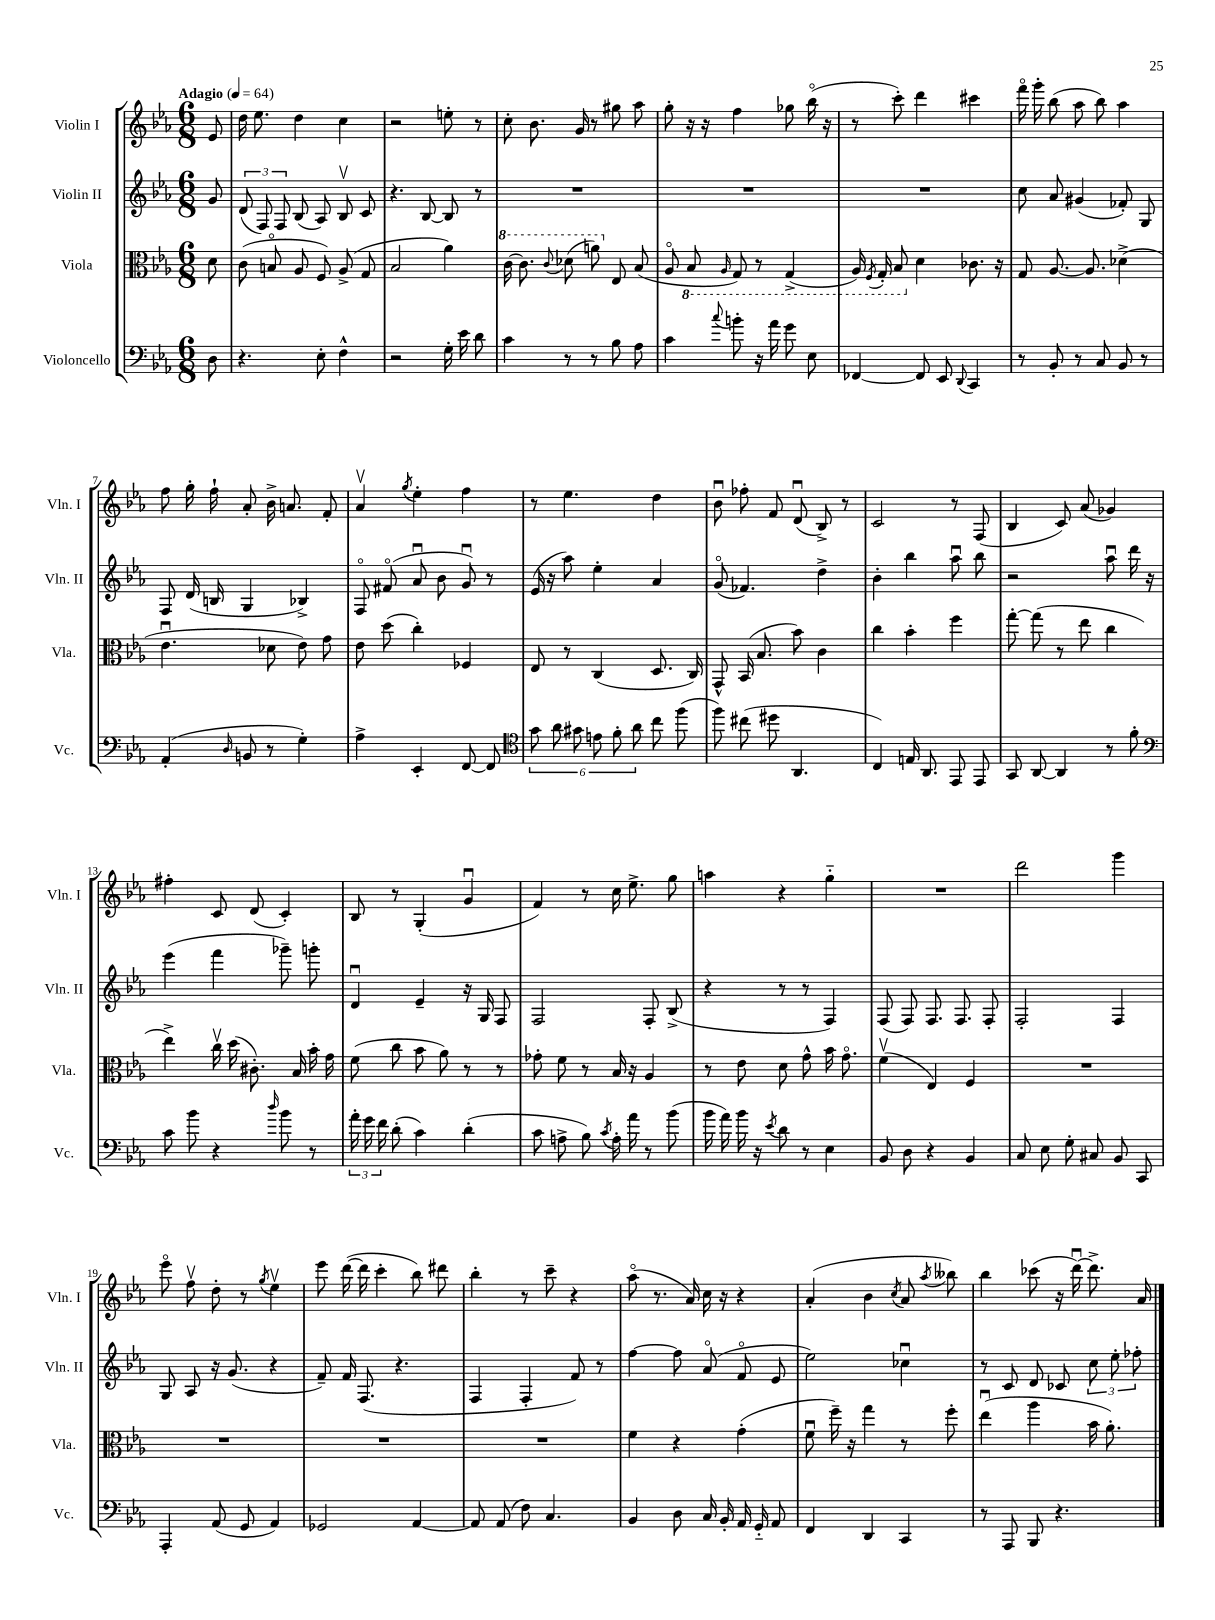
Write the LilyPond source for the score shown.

<<
\new StaffGroup <<
\new Staff = "s0" \with { instrumentName = "Violin I" shortInstrumentName = "Vln. I" } {
    \clef treble \key ees \major \numericTimeSignature \time 6/8 \partial 8 \tempo "Adagio" 4 = 64
    \autoBeamOff ees'8 |
    d''16 ees''8. d''4 c''4 |
    r2 e''8-. r8 |
    c''8-. bes'8. g'16 r8 gis''8 aes''8 |
    g''8-. r16 r16 f''4 ges''8 bes''16\flageolet( r16 |
    r8 c'''8-.) d'''4 cis'''4 |
    f'''16\flageolet g'''16-. bes''8( aes''8 bes''8) aes''4 |
    f''8 g''16-. f''16-! aes'8-. bes'16-> a'8. f'8-. |
    aes'4\upbow \acciaccatura { g''8 } ees''4-. f''4 |
    r8 ees''4. d''4 |
    bes'8\downbow fes''8-. f'8 d'8\downbow( bes8->) r8 |
    c'2 r8 f8( |
    bes4 c'8) aes'8( ges'4) |
    fis''4-. c'8 d'8( c'4-.) |
    bes8 r8 g4-.( g'4\downbow |
    f'4) r8 c''16 ees''8.-> g''8 |
    a''4 r4 g''4-_ |
    R2. |
    d'''2 g'''4 |
    ees'''8\flageolet f''8\upbow d''8-. r8 \acciaccatura { g''8 } ees''4\upbow |
    ees'''8 d'''16~( d'''16 c'''4-. bes''8) dis'''8 |
    bes''4-. r8 c'''8-- r4 |
    aes''8\flageolet( r8. aes'16) c''16 r16 r4 |
    aes'4-.( bes'4 \acciaccatura { c''8 } aes'8 \acciaccatura { aes''8 } beses''8) |
    bes''4 ces'''8( r16 d'''16~\downbow) d'''8.-> aes'16 \bar "|." |
}
\new Staff = "s1" \with { instrumentName = "Violin II" shortInstrumentName = "Vln. II" } {
    \clef treble \key ees \major \numericTimeSignature \time 6/8 \partial 8
    \autoBeamOff g'8 |
    \tuplet 3/2 { d'8( f8) f8 } bes8( aes8) bes8\upbow c'8 |
    r4. bes8~ bes8 r8 |
    R2. |
    R2. |
    R2. |
    c''8 aes'8 gis'4( fes'8-.) g8 |
    f8 d'16( b16 g4 bes4->) |
    f8\flageolet fis'8\flageolet( aes'8\downbow bes'8 g'8\downbow) r8 |
    ees'16( r16 aes''8) ees''4-. aes'4 |
    g'8\flageolet( fes'4.) d''4-> |
    bes'4-. bes''4 aes''8\downbow bes''8 |
    r2 aes''8\downbow d'''16 r16 |
    ees'''4( f'''4 ges'''8--) g'''8-. |
    d'4\downbow ees'4-- r16 g16 f8 |
    f2 f8-. bes8->( |
    r4 r8 r8 f4) |
    f8( f8) f8. f8. f8-. |
    f2-. f4 |
    g8 aes8 r16 g'8.( r4 |
    f'8--) f'16 f8.( r4. |
    f4 f4-. f'8) r8 |
    f''4~ f''8 aes'8\flageolet( f'8\flageolet ees'8 |
    ees''2) ces''4\downbow |
    r8 c'8 d'8 ces'8 \tuplet 3/2 { c''8 ees''8-. fes''8-. } \bar "|." |
}
\new Staff = "s2" \with { instrumentName = "Viola" shortInstrumentName = "Vla." } {
    \clef alto \key ees \major \numericTimeSignature \time 6/8 \partial 8
    \autoBeamOff d'8 |
    c'8( b8\flageolet aes8 f8) aes8->( g8 |
    bes2 aes'4) |
    \ottava #1 c''16~ c''8. \appoggiatura { c''8 } des''8( a''8) \ottava #0 ees8 bes8( |
    aes8\flageolet \ottava #-1 bes,8 \grace { aes,16 } g,8) r8 g,4->( |
    aes,16) \acciaccatura { f,8 } g,16-. bes,8 \ottava #0 d'4 ces'8. r16 |
    g8 aes8.~ aes8. des'4->( |
    ees'4.\downbow des'8 ees'8) g'8 |
    ees'8 d''8( c''4-.) fes4 |
    ees8 r8 c4( d8. c16) |
    g,8-^ bes,16( bes8. bes'8) c'4 |
    c''4 bes'4-. f''4 |
    g''8~-. g''8( r8 ees''8 c''4 |
    ees''4->) c''16\upbow d''16( cis'8.-.) bes16 bes'16-. g'16 |
    f'8( c''8 bes'8 aes'8) r8 r8 |
    ges'8-. f'8 r8 bes16 r16 aes4 |
    r8 ees'8 d'8 g'8-^ bes'16 g'8.\flageolet |
    f'4\upbow( ees4) f4 |
    R2. |
    R2. |
    R2. |
    R2. |
    f'4 r4 g'4-.( |
    f'8\downbow f''16--) r16 g''4 r8 f''8-. |
    ees''4\downbow( aes''4 bes'16 aes'8.-.) \bar "|." |
}
\new Staff = "s3" \with { instrumentName = "Violoncello" shortInstrumentName = "Vc." } {
    \clef bass \key ees \major \numericTimeSignature \time 6/8 \partial 8
    \autoBeamOff d8 |
    r4. ees8-. f4-^ |
    r2 g16-. ees'16 d'8 |
    c'4 r8 r8 bes8 aes8 |
    c'4 \appoggiatura { c''8 } b'8-. r16 aes'16 g'8 ees8 |
    fes,4~ fes,8 ees,8 \appoggiatura { d,8 } c,4 |
    r8 bes,8-. r8 c8 bes,8 r8 |
    aes,4-.( \grace { d16 } b,8 r8 g4-.) |
    aes4-> ees,4-. f,8~ f,8 |
    \clef tenor \tuplet 6/4 { g'8 aes'8 gis'8 e'8 f'8-. aes'8 } c''8 f''8( |
    f''8) cis''8( dis''8 aes,4. |
    c4) e16 aes,8. ees,8 ees,8 |
    g,8 aes,8~ aes,4 r8 f'8-. |
    \clef bass c'8 bes'8 r4 \grace { d''16 } bes'8 r8 |
    \tuplet 3/2 { aes'16-. g'16 f'16 } d'8-.( c'4) d'4-.( |
    c'8 a8-> bes8) \acciaccatura { c'8 } a16-. aes'16 r8 bes'8( |
    bes'16 aes'16) bes'16 r16 \acciaccatura { ees'8 } d'8 r8 ees4 |
    bes,8 d8 r4 bes,4 |
    c8 ees8 g8-. cis8 bes,8 c,8 |
    aes,,4-. aes,8( g,8 aes,4) |
    ges,2 aes,4~ |
    aes,8 aes,8( f8) c4. |
    bes,4 d8 c16 bes,16-. aes,16 g,16-_ aes,8 |
    f,4 d,4 c,4 |
    r8 aes,,8 bes,,8 r4. \bar "|." |
}
>>
>>
